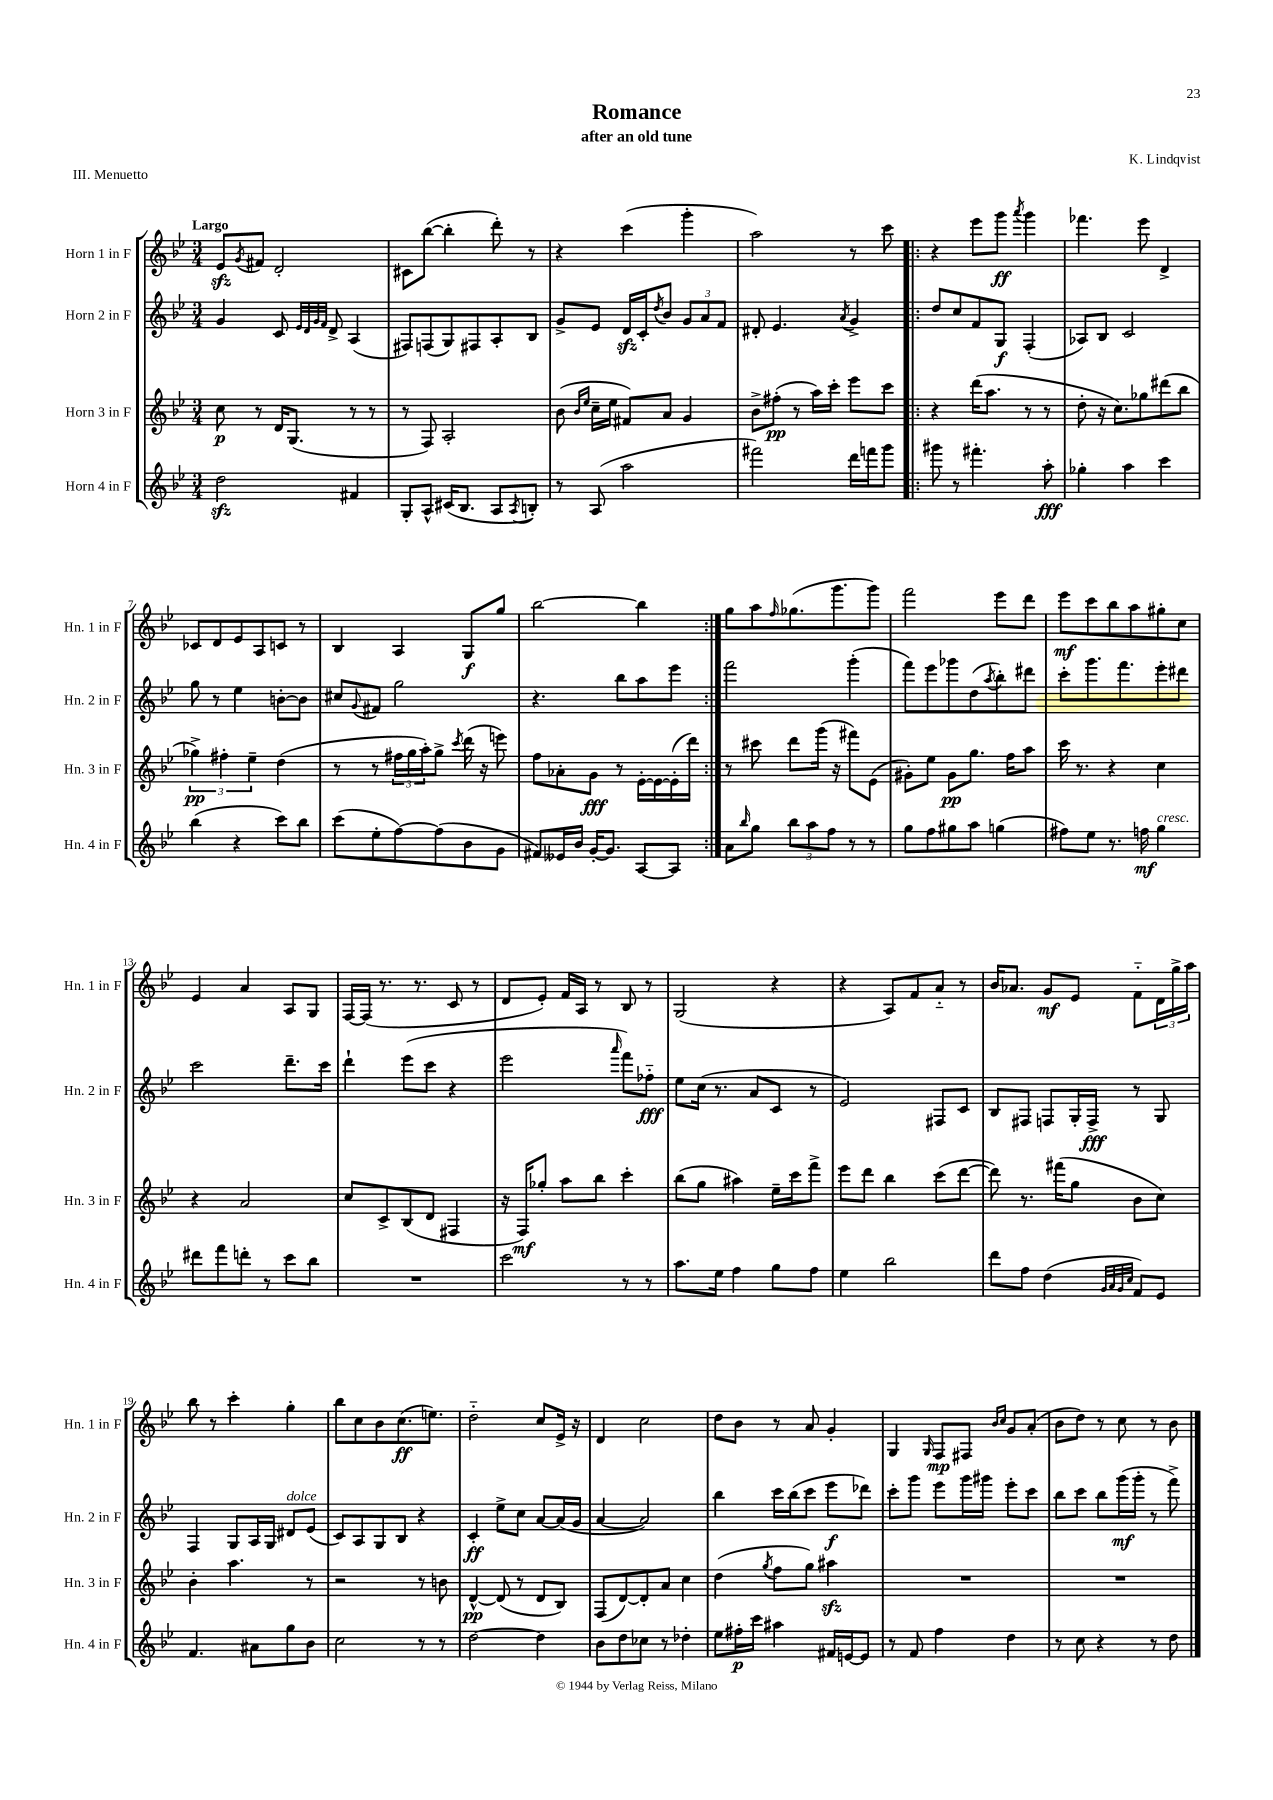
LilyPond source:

\header { title = "Romance" composer = "K. Lindqvist" subtitle = "after an old tune" piece = "III. Menuetto" }
<<
\new StaffGroup <<
\new Staff = "s0" \with { instrumentName = "Horn 1 in F" shortInstrumentName = "Hn. 1 in F" } {
    \clef treble \key bes \major \numericTimeSignature \time 3/4 \tempo "Largo"
    ees'8\sfz \acciaccatura { g'8 } fis'8 d'2-. |
    cis'8 bes''8~( bes''4-. d'''8-.) r8 |
    r4 c'''4( g'''4-. |
    a''2) r8 c'''8 |
    \repeat volta 2 { r4 ees'''8 g'''8\ff \acciaccatura { a'''8 } g'''4 |
    fes'''4. ees'''8 d'4-> |
    ces'8 d'8 ees'8 a8 c'8 r8 |
    bes4 a4 g8\f g''8 |
    bes''2~ bes''4 | }
    g''8 a''8 \grace { f''16 } ges''8.( g'''8. g'''8) |
    f'''2 ees'''8 d'''8 |
    ees'''8\mf c'''8 bes''8 a''8 gis''8-. c''8 |
    ees'4 a'4 a8 g8 |
    f16~ f16( r8. r8. c'8 r8 |
    d'8 ees'8-.) f'16 a16 r8 bes8 r8 |
    g2( r4 |
    r4 a8) f'8 a'8-_ r8 |
    bes'16 aes'8. g'8\mf ees'8 f'8-_ \tuplet 3/2 { d'16 g''16-> a''16 } |
    bes''8 r8 c'''4-. g''4-. |
    bes''8 c''8 bes'8 c''8.\ff( e''8.) |
    d''2-_ c''8 ees'16-> r16 |
    d'4 c''2 |
    d''8 bes'8 r8 a'8 g'4-. |
    g4 \grace { g16 } f8\mp fis8 \grace { bes'16 c''16 } g'8 a'8-.( |
    bes'8 d''8) r8 c''8 r8 bes'8 \bar "|." |
}
\new Staff = "s1" \with { instrumentName = "Horn 2 in F" shortInstrumentName = "Hn. 2 in F" } {
    \clef treble \key bes \major \numericTimeSignature \time 3/4
    g'4 c'8 \grace { ees'32 d'32 g'32 f'32 } d'8-> a4( |
    fis8) f8( g8) fis8 a8-. bes8 |
    g'8-> ees'8 d'16\sfz c'16-. \acciaccatura { d''8 } bes'8 \tuplet 3/2 { g'8 a'8 f'8 } |
    dis'8-. ees'4. \acciaccatura { a'8 } g'4-> |
    \repeat volta 2 { d''8 c''8 f'8 g8\f f4-.( |
    aes8) bes8 c'2 |
    g''8 r8 ees''4 b'8~-. b'8 |
    cis''8 \appoggiatura { g'8 } fis'8 g''2 |
    r4. bes''8 a''8 ees'''8 | }
    f'''2 g'''4-.( |
    f'''8) ees'''8 ges'''8 d''8( \acciaccatura { a''8 } bes''8-.) dis'''8 |
    c'''8-. g'''8. f'''8. ees'''8-. dis'''8 |
    c'''2 d'''8.-- c'''16 |
    d'''4-! ees'''8( c'''8 r4 |
    ees'''2 \grace { a'''16 } f'''8) fes''8-_\fff |
    ees''8 c''16( r8. a'8 c'8 r8 |
    ees'2) fis8 c'8 |
    bes8 fis8 f8 g16-. f16->\fff r8 g8 |
    f4 g8 a16 g16 dis'8^\markup { \italic "dolce" } ees'8( |
    c'8) a8 g8 bes8 r4 |
    c'4-.\ff ees''8-> c''8 a'8~ a'16( g'16 |
    a'4~ a'2) |
    bes''4 c'''16 bes''16( c'''8 ees'''8\f des'''8) |
    c'''8-. g'''8 ees'''8 g'''16 gis'''16 ees'''8-. c'''8 |
    bes''8 c'''8 bes''8 g'''16\mf( g'''16-. r8 f'''8->) \bar "|." |
}
\new Staff = "s2" \with { instrumentName = "Horn 3 in F" shortInstrumentName = "Hn. 3 in F" } {
    \clef treble \key bes \major \numericTimeSignature \time 3/4
    c''8\p r8 d'16 g8.( r8 r8 |
    r8 f8) a2-. |
    bes'8( \grace { bes'16 ees''16 } c''16-- ees''16 fis'8) a'8 g'4 |
    bes'8-> fis''8-.\pp( r8 a''16) c'''16-. ees'''8 c'''8 |
    \repeat volta 2 { r4 d'''16( a''8. r8 r8 |
    d''8-. r16 c''8.) ges''8 dis'''8( bes''8 |
    \tuplet 3/2 { ges''4->\pp) fis''4-. ees''4-- } d''4( |
    r8 r8 \tuplet 3/2 { fis''16 g''16 a''16-.) } g''8-> \acciaccatura { c'''8 } d'''16( r16 e'''8) |
    f''8 aes'8-. g'8\fff r8 ees'16~-. ees'16~ ees'16-.( d'''16) | }
    r8 cis'''8 d'''8 g'''16( r16 fis'''8) ees'8( |
    gis'8-.) ees''8 gis'8\pp g''8. f''16 a''8 |
    c'''16 r8. r4 c''4 |
    r4 a'2 |
    c''8 c'8-> bes8( d'8 fis4 |
    r16 f16\mf) ges''8-. a''8 bes''8 c'''4-. |
    bes''8( g''8 ais''4) ees''16-- c'''16 f'''8-> |
    ees'''8 d'''8 bes''4 c'''8( d'''8~ |
    d'''8) r8. fis'''16( g''8 bes'8 c''8) |
    bes'4-. a''4. r8 |
    r2 r8 b'8 |
    d'4~-^\pp d'8( r8 d'8 bes8) |
    f8( d'8~) d'8-. a'8 c''4 |
    d''4( \acciaccatura { g''8 } f''8 g''8) ais''4\sfz |
    R2. |
    R2. \bar "|." |
}
\new Staff = "s3" \with { instrumentName = "Horn 4 in F" shortInstrumentName = "Hn. 4 in F" } {
    \clef treble \key bes \major \numericTimeSignature \time 3/4
    d''2\sfz fis'4 |
    g8-. a8-^ cis'16( bes8. a8 \acciaccatura { a8 } b8-.) |
    r8 a8( a''2 |
    fis'''2) d'''16 f'''16 g'''8 |
    \repeat volta 2 { gis'''8 r8 fis'''4.-. a''8-.\fff |
    ges''4-. a''4 c'''4 |
    bes''4( r4 c'''8) bes''8 |
    c'''8( ees''8-. f''8~) f''8( bes'8 g'8 |
    fis'8) eeses'16 bes'16 g'16~-. g'8. a8~ a8 | }
    a'8 \grace { bes''16 } g''8 \tuplet 3/2 { bes''8 a''8 f''8 } r8 r8 |
    g''8 f''8 gis''8 a''8 g''4( |
    fis''8) ees''8 r8. f''16\mf g''4^\markup { \italic "cresc." } |
    dis'''8 f'''8 d'''8-. r8 c'''8 bes''8 |
    R2. |
    c'''2 r8 r8 |
    a''8. ees''16 f''4 g''8 f''8 |
    ees''4 bes''2 |
    d'''8 f''8 d''4( \grace { g'32 a'32 g'32 c''32 } f'8) ees'8 |
    f'4. ais'8 g''8 bes'8 |
    c''2 r8 r8 |
    d''2~ d''4 |
    bes'8 d''8 ces''8 r8 des''4-. |
    ees''8 fis''16-.\p c'''16 ais''4 fis'16 e'16~ e'8 |
    r8 f'8 f''4 d''4 |
    r8 c''8 r4 r8 d''8 \bar "|." |
}
>>
>>
